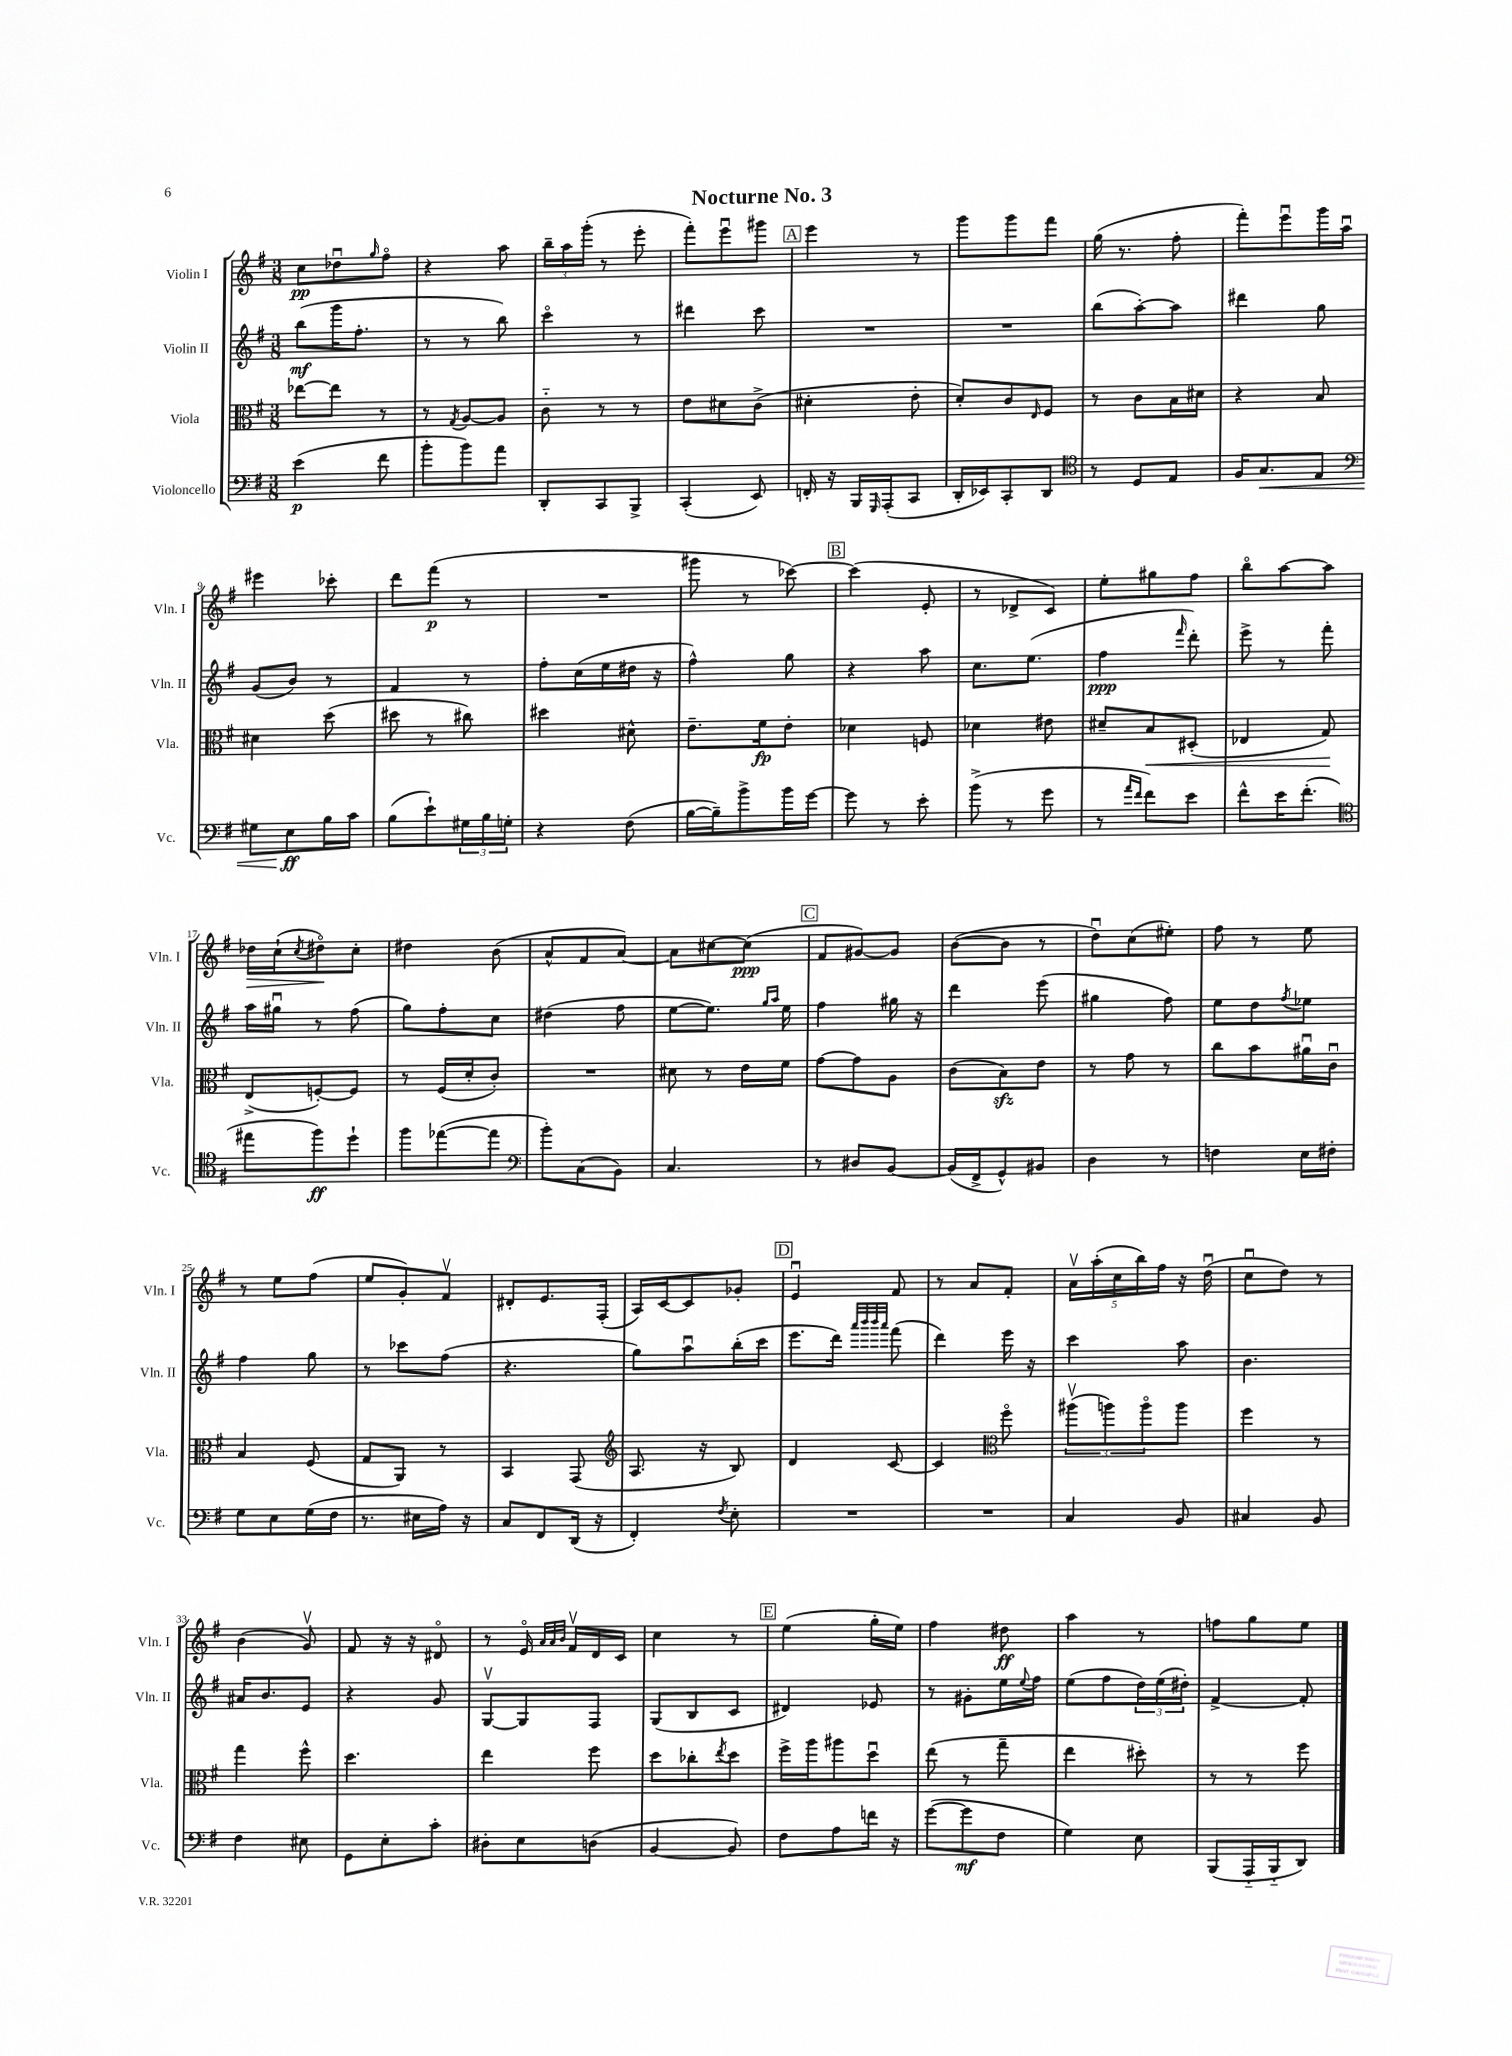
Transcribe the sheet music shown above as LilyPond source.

\header { title = "Nocturne No. 3" }
<<
\new StaffGroup <<
\new Staff = "s0" \with { instrumentName = "Violin I" shortInstrumentName = "Vln. I" } {
    \clef treble \key g \major \numericTimeSignature \time 3/8
    c''8\pp des''8\downbow \grace { g''16 } fis''8\flageolet |
    r4 a''8 |
    \tuplet 3/2 { b''16-- a''16 g'''16-.( } r8 e'''8-. |
    fis'''8-.) e'''8\downbow gis'''8 |
    \mark \markup { \box "A" } e'''4 r8 |
    g'''8 g'''8 fis'''8 |
    g''16( r8. fis''8-. |
    fis'''8-.) e'''8\downbow g'''16 a''16\downbow |
    eis'''4 ces'''8-. |
    d'''8 fis'''8\p( r8 |
    R4. |
    gis'''8 r8 ces'''8~) |
    \mark \markup { \box "B" } ces'''4( e'8-. |
    r8 des'8-> c'8) |
    e''8-. gis''8 fis''8 |
    b''8\flageolet a''8~ a''8 |
    des''16\> c''16-!( \acciaccatura { c''8 } dis''8\flageolet\!) c''8-. |
    dis''4 b'8( |
    a'8-^ fis'8 a'8~) |
    a'8 cis''8~ cis''8\ppp( |
    \mark \markup { \box "C" } fis'8 gis'8~) gis'8 |
    b'8~( b'8 r8 |
    d''8\downbow) c''8( eis''8-.) |
    fis''8 r8 e''8 |
    r8 e''8 fis''8( |
    e''8 g'8-.) fis'8\upbow |
    dis'8-. e'8. fis16-.( |
    a16) c'16~ c'8 ges'8-. |
    \mark \markup { \box "D" } e'4\downbow fis'8 |
    r8 a'8 fis'8-. |
    \tuplet 5/4 { a'16\upbow a''16-.( c''16 b''16) fis''16 } r16 d''16\downbow( |
    c''8\downbow d''8) r8 |
    b'4( g'8\upbow) |
    fis'8 r16 r16 dis'8\flageolet |
    r8 e'16\flageolet \grace { a'32 a'32 b'32 } fis'16\upbow d'16 c'16 |
    c''4 r8 |
    \mark \markup { \box "E" } e''4( g''16-. e''16) |
    fis''4 dis''8\ff |
    a''4 r8 |
    f''8 g''8 e''8 \bar "|." |
}
\new Staff = "s1" \with { instrumentName = "Violin II" shortInstrumentName = "Vln. II" } {
    \clef treble \key g \major \numericTimeSignature \time 3/8
    b''8\mf( g'''16 fis''8.-. |
    r8 r8 b''8) |
    c'''4\flageolet r8 |
    dis'''4 c'''8 |
    \mark \markup { \box "A" } R4. |
    R4. |
    b''8( a''8~-.) a''8 |
    dis'''4 g''8 |
    g'8( b'8) r8 |
    fis'4 r8 |
    fis''8-. c''16( e''16 dis''16 r16 |
    fis''4-^) g''8 |
    \mark \markup { \box "B" } r4 a''8 |
    c''8. e''8.( |
    fis''4\ppp \grace { fis'''16 } d'''8-.) |
    e'''8-> r8 fis'''8-. |
    a''16 gis''16\downbow r8 fis''8( |
    g''8) fis''8-. c''8 |
    dis''4( fis''8 |
    e''8~ e''8.) \grace { g''16 a''16 } e''16 |
    \mark \markup { \box "C" } fis''4 gis''16 r16 |
    d'''4 e'''8( |
    gis''4 fis''8) |
    e''8 d''8 \acciaccatura { fis''8 } ees''8 |
    fis''4 g''8 |
    r8 ces'''8 fis''8( |
    r4. |
    g''8) a''8\downbow b''16-.( c'''16 |
    \mark \markup { \box "D" } e'''8. d'''16) \grace { a'''32 b'''32 b'''32 a'''32 } fis'''8( |
    d'''4) e'''16 r16 |
    c'''4 a''8 |
    b'4. |
    ais'16 b'8. e'8 |
    r4 g'8 |
    g8~\upbow g8 fis8 |
    g8( b8 c'8 |
    \mark \markup { \box "E" } dis'4) ees'8 |
    r8 gis'8-. e''16 \appoggiatura { e''8 } fis''16 |
    e''8( fis''8 \tuplet 3/2 { d''16) e''16( dis''16-.) } |
    fis'4~-> fis'8-. \bar "|." |
}
\new Staff = "s2" \with { instrumentName = "Viola" shortInstrumentName = "Vla." } {
    \clef alto \key g \major \numericTimeSignature \time 3/8
    ees''8~ ees''8 r8 |
    r8 \acciaccatura { g8 } a8~ a8 |
    c'8-_ r8 r8 |
    e'8 dis'8 c'8->( |
    \mark \markup { \box "A" } dis'4-. e'8-. |
    d'8-.) c'8 \grace { e16 } fis8 |
    r8 c'8 b16 dis'16 |
    r4 b8 |
    dis'4 d''8( |
    dis''8 r8 cis''8) |
    dis''4 dis'8-^ |
    e'8.-- fis'16\fp e'8-. |
    \mark \markup { \box "B" } des'4 f8 |
    des'4 eis'8 |
    dis'8-- b8\< dis8-.( |
    ees4 g8\!) |
    e8->( f8~-.) f8 |
    r8 fis16( d'16-. c'8-.) |
    R4. |
    dis'8 r8 e'16 fis'16 |
    \mark \markup { \box "C" } g'8~ g'8 a8 |
    c'8( b8\sfz) e'8 |
    r8 g'8 r8 |
    c''8 b'8 ais'16\downbow c'16\downbow |
    b4 fis8( |
    g8 a,8) r8 |
    b,4 g,8( |
    \clef treble a8. r16 b8) |
    \mark \markup { \box "D" } d'4 c'8~ |
    c'4 \clef alto fis''8\flageolet |
    \tuplet 3/2 { ais''8\upbow( a''8) a''8\flageolet } a''8 |
    fis''4 r8 |
    g''4 fis''8-^ |
    d''4. |
    e''4 fis''8 |
    d''8 ces''8-. \acciaccatura { e''8 } d''8 |
    \mark \markup { \box "E" } fis''16-> a''16 ais''8 d''8\downbow |
    e''8( r8 g''8-- |
    e''4 dis''8-.) |
    r8 r8 fis''8 \bar "|." |
}
\new Staff = "s3" \with { instrumentName = "Violoncello" shortInstrumentName = "Vc." } {
    \clef bass \key g \major \numericTimeSignature \time 3/8
    e'4\p( fis'8 |
    b'8-. b'8) a'8 |
    d,8-. c,8 b,,8-> |
    c,4-.( e,8) |
    \mark \markup { \box "A" } f,16-. r16 b,,16 \grace { g,,16 } a,,16-.( c,8 |
    d,16-. ees,16) c,8-. d,8 |
    \clef tenor r8 d8 e8 |
    fis16 g8.\< e8 |
    \clef bass gis8 e8\ff\! b16 c'16 |
    b8( e'8-!) \tuplet 3/2 { gis16 b16 g16-. } |
    r4 fis8( |
    b16~ b16--) b'8-> b'16 g'16~ |
    \mark \markup { \box "B" } g'8 r8 e'8-. |
    b'8->( r8 g'8 |
    r8 \grace { a'16 fis'16 } fis'8) e'8 |
    fis'8-^ e'16 fis'8.-.( |
    \clef tenor eis''8 fis''8\ff) d''8-! |
    fis''8 ees''8~( ees''8 |
    \clef bass b'8-.) c8( b,8) |
    c4. |
    \mark \markup { \box "C" } r8 dis8 b,8~ |
    b,16( fis,16-> g,8-^) bis,8 |
    d4 r8 |
    f4 e16 fis16-. |
    g8 e8 g16( fis16 |
    r8. eis16 a16) r16 |
    c8 fis,8 d,16( r16 |
    fis,4-.) \acciaccatura { fis8 } e8-. |
    \mark \markup { \box "D" } R4. |
    R4. |
    c4 b,8 |
    cis4 b,8 |
    fis4 eis8 |
    g,8 e8-. c'8-. |
    dis8-. e8 d8( |
    b,4~ b,8) |
    \mark \markup { \box "E" } fis8 a8 f'16 r16 |
    g'8~( g'8\mf fis8 |
    g4) e8 |
    b,,8( a,,16-_ b,,16-_ d,8) \bar "|." |
}
>>
>>
